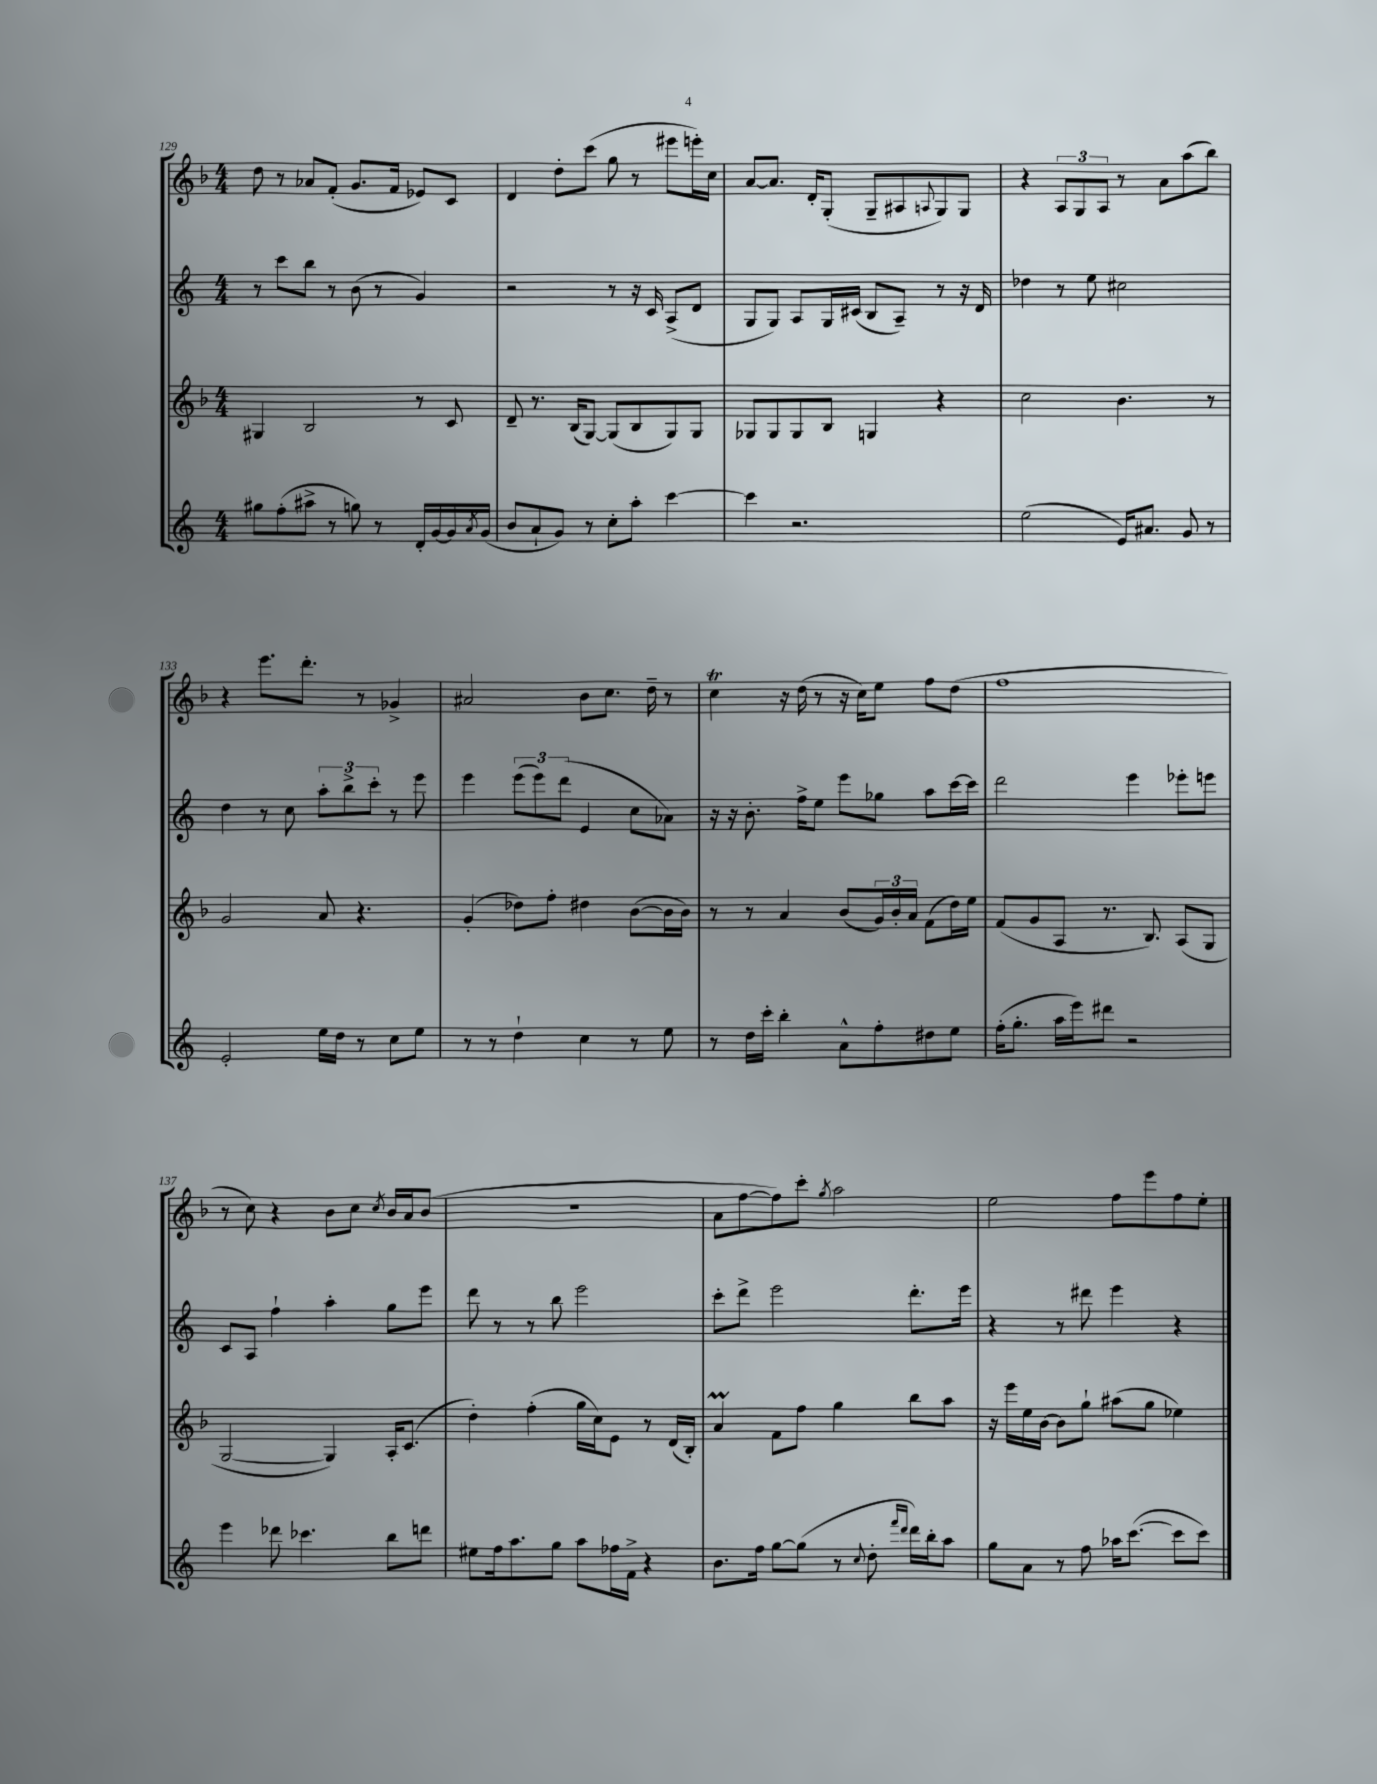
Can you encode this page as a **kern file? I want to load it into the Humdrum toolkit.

**kern	**kern	**kern	**kern
*part4	*part3	*part2	*part1
*staff4	*staff3	*staff2	*staff1
*clefG2	*clefG2	*clefG2	*clefG2
*k[]	*k[b-]	*k[]	*k[b-]
*M4/4	*M4/4	*M4/4	*M4/4
=129	=129	=129	=129
8gg#X\L	4G#X/	8r	8dd\
(8ff'\	.	8ccc\L	8r
8aa#X^\J	2B-/	8bb\J	8a-X/L
8r	.	8r	(8f'/J
8ggn\)	.	(8b\	8.g/L
8r	.	8r	.
.	.	.	16f/Jk
16d'/LL	8r	4g/)	8e-X/L)
[16g/	.	.	.
16g/]	8c/	.	8c/J
8qa/	.	.	.
(16g/JJ	.	.	.
=130	=130	=130	=130
8b/L	8d~/	2r	4d/
8a`/	8.r	.	.
8g/J)	.	.	8dd'\L
.	(16B-/KL	.	.
8r	[8G/J)	.	(8ccc\J
8cc'\L	(8G/L]	8r	8gg\
8aa'\J	8B-/	16r	8r
.	.	16c/	.
[4ccc\	8G/)	(8A^/L	8eee#X\L
.	8G/J	8d/J	16eeen'\L)
.	.	.	16cc\JJ
=131	=131	=131	=131
4ccc\]	8G-X/L	8G/L	[8a/L
.	8G-/	8G/J)	8.a/J]
2.r	8G-/	8A/L	.
.	.	.	16d'/KL
.	8B-/J	16G/L	(8G'/J
.	.	(16c#X/JJ	.
.	4Gn/	8B/L	8G~/L
.	.	8A~/J)	8A#X/
.	.	.	8qqAn/
.	4r	8r	8G/)
.	.	16r	8G/J
.	.	16d/	.
=132	=132	=132	=132
(2ee\	2cc\	4dd-X\	4r
.	.	8r	12A/L
.	.	.	12G/
.	.	8ee\	.
.	.	.	12A/J
16e/KL)	4.b-\	2cc#X\	8r
8.a#X/J	.	.	.
.	.	.	8a\L
8g/	.	.	(8aa\
8r	8r	.	8bb-\J)
!!LO:LB:g=z
=133	=133	=133	=133
2e'/	2g/	4dd\	4r
.	.	8r	8.eee\L
.	.	8cc\	.
.	.	.	8.ddd'\J
16ee\LL	8a/	12aa'\L	.
16dd\JJ	.	.	.
.	.	12bb^\	.
8r	4.r	.	8r
.	.	12ccc'\J	.
8cc\L	.	8r	4g-X^/
8ee\J	.	8eee\	.
=134	=134	=134	=134
8r	(4g'/	4eee\	2a#X/
8r	.	.	.
4dd`\	8dd-X\L)	(12eee\L	.
.	.	12eee\)	.
.	8ff'\J	.	.
.	.	(12ddd\J	.
4cc\	4dd#X\	4e/	8b-\L
.	.	.	8.cc\J
8r	([8b-\L	8cc\L	.
.	.	.	16dd~\
8ee\	16b-\L]	8a-X\J)	8r
.	16b-\JJ)	.	.
=135	=135	=135	=135
8r	8r	16r	4ccT\
.	.	16r	.
16dd\LL	8r	8.b'\	.
16ccc'\JJ	.	.	.
4bb'\	4a/	.	16r
.	.	16ff^\KL	(16dd\
.	.	8ee\J	8r
8a^^\L	(8b-/L	8eee\L	16r
.	.	.	16cc\KL)
8ff'\	24g/L)	8gg-X\J	8ee\J
.	24b-'/	.	.
.	24a/JJ	.	.
8dd#X\	(8f\L	8aa\L	8ff\L
8ee\J	16dd\L)	[16ccc\L	(8dd\J
.	16ee\JJ	16ccc\JJ]	.
=136	=136	=136	=136
(16ff'\KL	(8f/L	2ddd\	1ff
8.gg'\J	.	.	.
.	8g/	.	.
16aa\LL	8A/J	.	.
16eee\J)	.	.	.
8ddd#X\J	8.r	.	.
2r	.	4eee\	.
.	8.B-/)	.	.
.	(8A/L	8eee-X'\L	.
.	8G/J	8eeen\J	.
!!LO:LB:g=z
=137	=137	=137	=137
4eee\	[2G/	8c/L	8r
.	.	8A/J	8cc\)
8ddd-X\	.	4ff`\	4r
4.ccc-X\	.	.	.
.	4G/])	4aa'\	8b-\L
.	.	.	8cc\J
.	.	.	8qcc/
8bb\L	16A'/KL	8gg\L	16b-/LL
.	(8.c/J	.	16a/J
8dddn\J	.	8eee\J	(8b-/J
=138	=138	=138	=138
8ee#X\L	4dd'\)	8ddd\	1r
16ff\k	.	8r	.
8.aa\	.	.	.
.	(4ff'\	8r	.
8gg\J	.	8bb\	.
8aa\L	16gg\LL	2eee\	.
.	16cc\J)	.	.
16ff-X\L	8e\J	.	.
16f^\JJ	.	.	.
4r	8r	.	.
.	(16d/LL	.	.
.	16B-'/JJ)	.	.
=139	=139	=139	=139
8.b\L	4am/	8ccc'\L	8a\L
.	.	8ddd^\J	[8ff\
16ff\Jk	.	.	.
[8gg\L	8f\L	2eee\	8ff\])
(8gg\J]	8ff\J	.	8ccc'\J
.	.	.	8qgg/
8r	4gg\	.	2aa\
8qqcc/	.	.	.
8dd'\	.	.	.
16qqfff/LL	.	.	.
16qqddd/JJ	.	.	.
16ddd\LL)	8bb-\L	8.ddd'\L	.
16bb'\J	.	.	.
8aa\J	8aa\J	.	.
.	.	16eee\Jk	.
=140	=140	=140	=140
8gg\L	16r	4r	2ee\
.	16eee\LL	.	.
8a\J	16ee\	.	.
.	[16b-\JJ	.	.
8r	8b-\L]	8r	.
8ff\	8gg`\J	8ddd#X\	.
16aa-X\KL	(8aa#X\L	4eee\	8ff\L
([8.ccc\J	.	.	.
.	8gg\J	.	8eee\
8ccc\L]	4ee-X\)	4r	8ff\
8ccc\J)	.	.	8ee'\J
==	==	==	==
*-	*-	*-	*-
